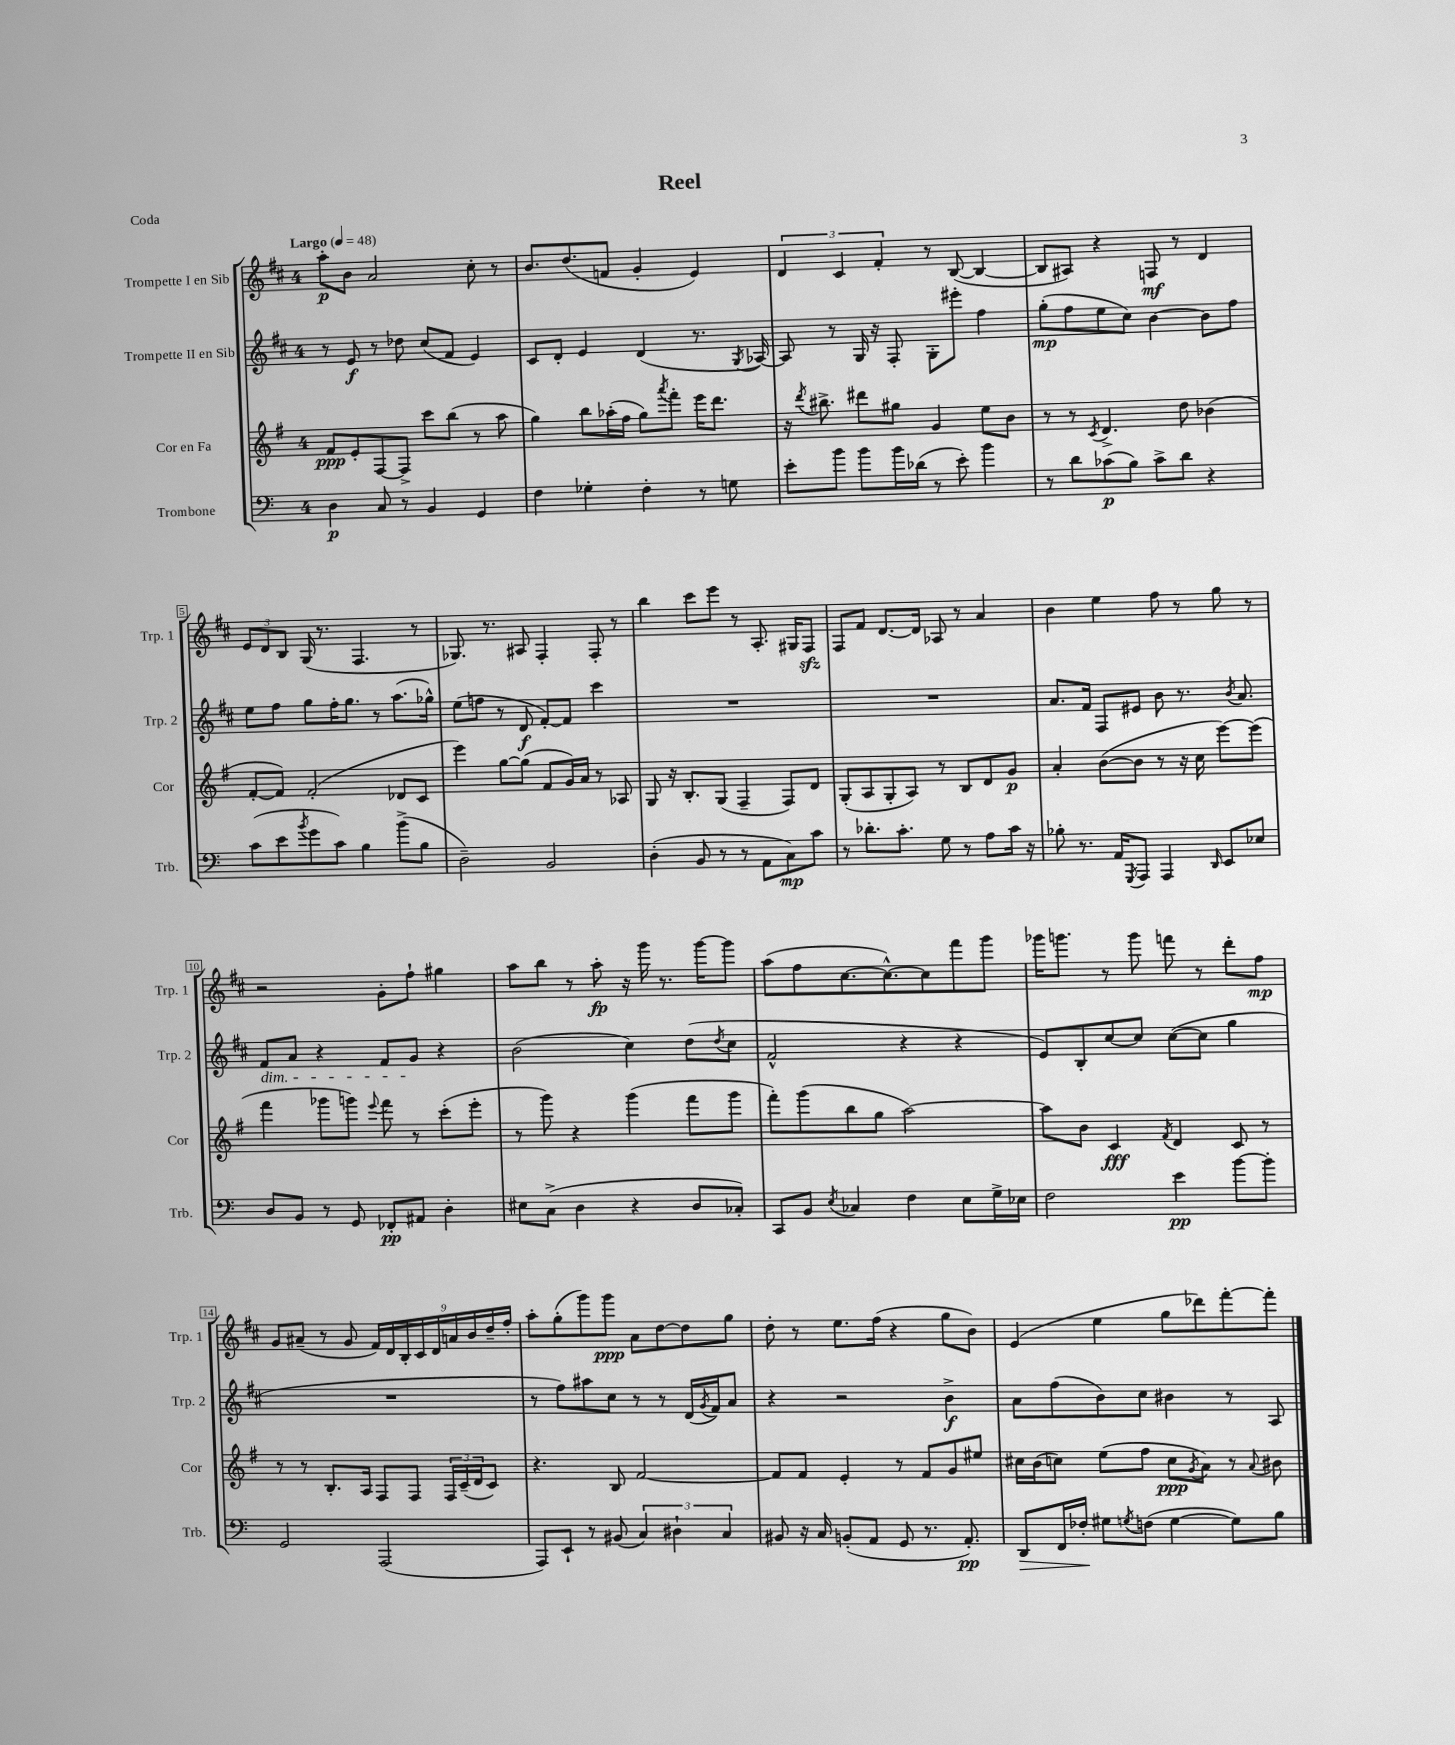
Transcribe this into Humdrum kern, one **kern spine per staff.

**kern	**dynam	**kern	**dynam	**kern	**dynam	**kern	**dynam
*part4	*part4	*part3	*part3	*part2	*part2	*part1	*part1
*staff4	*staff4	*staff3	*staff3	*staff2	*staff2	*staff1	*staff1
*I"Trombone	*	*I"Cor en Fa	*	*I"Trompette II en Sib	*	*I"Trompette I en Sib	*
*I'Trb.	*	*I'Cor	*	*I'Trp. 2	*	*I'Trp. 1	*
*clefF4	*	*clefG2	*	*clefG2	*	*clefG2	*
*k[]	*	*k[f#]	*	*k[f#c#]	*	*k[f#c#]	*
*M4/4	*	*M4/4	*	*M4/4	*	*M4/4	*
*MM48	*	*MM48	*	*MM48	*	*MM48	*
=1	=1	=1	=1	=1	=1	=1	=1
!	!	!	!	!	!	!LO:TX:a:B:t=Largo	!
4D\	p	8f#/L	ppp	8r	.	8aa'\L	p
.	.	8e'/	.	8e/	f	8b\J	.
8C/	.	[8F#/	.	8r	.	2a/	.
8r	.	8F#^/J]	.	8dd-X\	.	.	.
4BB/	.	8ccc\L	.	(8cc#/L	.	.	.
.	.	(8bb\J	.	8f#/J	.	.	.
4GG/	.	8r	.	4e/)	.	8cc#'\	.
.	.	8aa\	.	.	.	8r	.
=2	=2	=2	=2	=2	=2	=2	=2
4F\	.	4gg\)	.	8c#/L	.	8.b/L	.
.	.	.	.	8d'/J	.	.	.
.	.	.	.	.	.	(8.dd/	.
4G-X'\	.	8bb\L	.	4e/	.	.	.
.	.	(16aa-X'\L	.	.	.	8fn/J	.
.	.	16ff#\JJ	.	.	.	.	.
4F'\	.	8gg\L)	.	(4d/	.	4g'/	.
.	.	8qaaa/	.	.	.	.	.
.	.	8fff#'\J	.	.	.	.	.
8r	.	16eee\KL	.	8.r	.	4e/)	.
.	.	8.ddd\J	.	.	.	.	.
8Gn\	.	.	.	.	.	.	.
.	.	.	.	8qG/	.	.	.
.	.	.	.	[16A-X/)	.	.	.
=3	=3	=3	=3	=3	=3	=3	=3
8e'\L	.	16r	.	8A-/]	.	6d/	.
.	.	8qddd/	.	.	.	.	.
.	.	8.bb#X^\	.	.	.	.	.
8b\J	.	.	.	8r	.	.	.
.	.	.	.	.	.	6c#/	.
8b\L	.	8ddd#X\L	.	16G/	.	.	.
.	.	.	.	16r	.	.	.
.	.	.	.	.	.	6f#'/	.
16b\L	.	8gg#X\J	.	8F#'/	.	.	.
(16d-X\JJ	.	.	.	.	.	.	.
8r	.	4g/	.	8G'\L	.	8r	.
8e'\)	.	.	.	8eee#X'\J	.	([8B/	.
4b\	.	8ee\L	.	4ff#\	.	4B/_	.
.	.	8b\J	.	.	.	.	.
=4	=4	=4	=4	=4	=4	=4	=4
8r	.	8r	.	(8gg'\L	mp	8B/L]	.
8d\L	.	8r	.	8ff#\	.	8A#X/J)	.
.	.	8qc/	.	.	.	.	.
(8c-X\	p	4.d^/	.	8ee\	.	4r	.
8B\J)	.	.	.	8cc#\J)	.	.	.
8c-^\L	.	.	.	[4b\	.	8Fn/	mf
8d\J	.	8dd\	.	.	.	8r	.
4r	.	(4b-X\	.	8b\L]	.	4d/	.
.	.	.	.	8ff#\J	.	.	.
!!LO:LB:g=z
=5	=5	=5	=5	=5	=5	=5	=5
(8c\L	.	[8f#'/L	.	8ee\L	.	12e/L	.
.	.	.	.	.	.	12d/	.
8e\	.	8f#/J])	.	8ff#\J	.	.	.
.	.	.	.	.	.	12B/J	.
8qb/	.	.	.	.	.	.	.
8g\	.	(2f#'/	.	8gg\L	.	(16G/	.
.	.	.	.	.	.	8.r	.
8c\J)	.	.	.	16ff#'\K	.	.	.
.	.	.	.	8.gg\J	.	.	.
4B\	.	.	.	.	.	4.F#/	.
.	.	.	.	8r	.	.	.
(8b^\L	.	8d-X/L	.	(8.aa\L	.	.	.
8B\J	.	8c/J	.	.	.	8r	.
.	.	.	.	16gg-X^^\Jk)	.	.	.
=6	=6	=6	=6	=6	=6	=6	=6
2D~\)	.	4eee\)	.	(8ee\L	.	8.G-X/)	.
.	.	.	.	8ffn\J	.	.	.
.	.	.	.	.	.	8.r	.
.	.	[8gg\L	.	8r	.	.	.
.	.	(8gg\J]	.	8d/	f	8A#X/	.
2BB/	.	8f#/L	.	[8f#'/L)	.	4F#'/	.
.	.	16g/L)	.	8f#/J]	.	.	.
.	.	16a/JJ	.	.	.	.	.
.	.	8r	.	4ccc#\	.	8F#'/	.
.	.	8A-X/	.	.	.	8r	.
=7	=7	=7	=7	=7	=7	=7	=7
(4D'\	.	8G/	.	1r	.	4bb\	.
.	.	16r	.	.	.	.	.
.	.	8.B'/L	.	.	.	.	.
8BB/	.	.	.	.	.	8ccc#\L	.
8r	.	(8G/J	.	.	.	8eee\J	.
8r	.	4F#~/	.	.	.	8r	.
8AA\L	.	.	.	.	.	8.A'/	.
8C\)	mp	8F#/L)	.	.	.	.	.
.	.	.	.	.	.	16G#X/KL	.
8c\J	.	8d/J	.	.	.	8F#zz/J	.
=8	=8	=8	=8	=8	=8	=8	=8
8r	.	(8G'/L	.	1r	.	8F#/L	.
8.d-X'\L	.	8A/	.	.	.	8f#/J	.
.	.	8G'/	.	.	.	[8.d/L	.
8.c'\J	.	.	.	.	.	.	.
.	.	8A/J)	.	.	.	.	.
.	.	.	.	.	.	16d/Jk]	.
8G\	.	8r	.	.	.	8A-X/	.
8r	.	8B/L	.	.	.	8r	.
8A\L	.	8d/	.	.	.	4a/	.
16c\Jk	.	8g/J	p	.	.	.	.
16r	.	.	.	.	.	.	.
=9	=9	=9	=9	=9	=9	=9	=9
8B-X'\	.	4a'/	.	8.a/L	.	4b\	.
8.r	.	.	.	.	.	.	.
.	.	.	.	16f#/Jk	.	.	.
.	.	([8b\L	.	8F#/L	.	4ee\	.
16AA/KL	.	.	.	.	.	.	.
8qGGG/	.	.	.	.	.	.	.
8AAA/J	.	8b\J]	.	8e#X/J	.	.	.
4AAA/	.	8r	.	8b\	.	8ff#\	.
.	.	16r	.	8.r	.	8r	.
.	.	16cc\	.	.	.	.	.
16qqDD/	.	.	.	.	.	.	.
8EE/L	.	[8eee\L)	.	.	.	8gg\	.
.	.	.	.	8qb/	.	.	.
.	.	.	.	8.a/	.	.	.
8E-X/J	.	(8eee\J]	.	.	.	8r	.
!!LO:LB:g=z
=10	=10	=10	=10	=10	=10	=10	=10
!	!	!	!	!LO:TX:b:i:t=dim.	!	!	!
8D/L	.	4fff#\	.	8f#/L	.	2r	.
8BB/J	.	.	.	8a/J	.	.	.
8r	.	8ggg-X\L	.	4r	.	.	.
8GG/	.	8gggn\J)	.	.	.	.	.
.	.	8qqeee/	.	.	.	.	.
8FF-X'/L	pp	8fff#\	.	8f#/L	.	8g'\L	.
8AA#X/J	.	8r	.	8g/J	.	8ff#`\J	.
4D'\	.	(8ccc'\L	.	4r	.	4gg#X\	.
.	.	8eee'\J	.	.	.	.	.
=11	=11	=11	=11	=11	=11	=11	=11
8E#X\L	.	8r	.	(2b\	.	8aa\L	.
(8C^\J	.	8ggg\)	.	.	.	8bb\J	.
4D\	.	4r	.	.	.	8r	.
.	.	.	.	.	.	8aa'\	fp
4r	.	(4ggg\	.	4cc#\)	.	16r	.
.	.	.	.	.	.	16ggg\	.
.	.	.	.	.	.	8.r	.
8D/L	.	8fff#\L	.	(8dd\L	.	.	.
.	.	.	.	.	.	[16ggg\KL	.
.	.	.	.	8qdd/	.	.	.
8C-X'/J)	.	8ggg\J	.	8cc#\J	.	8ggg\J]	.
=12	=12	=12	=12	=12	=12	=12	=12
8CC/L	.	8fff#'\L)	.	2f#^^/	.	(8aa\L	.
8BB/J	.	(8ggg\	.	.	.	8ff#\	.
8qE/	.	.	.	.	.	.	.
4C-X/	.	8bb\	.	.	.	[8.cc#\	.
.	.	8gg\J	.	.	.	.	.
.	.	.	.	.	.	8.cc#^^\_)	.
4F\	.	[2aa\)	.	4r	.	.	.
.	.	.	.	.	.	8cc#\]	.
8E\L	.	.	.	4r	.	8fff#\	.
16G^\L	.	.	.	.	.	8ggg\J	.
16E-X\JJ	.	.	.	.	.	.	.
=13	=13	=13	=13	=13	=13	=13	=13
2F\	.	8aa\L]	.	8e/L)	.	16ggg-X\KL	.
.	.	.	.	.	.	8.gggn\J	.
.	.	8b\J	.	8B'/	.	.	.
.	.	4c/	fff	[8cc#/	.	8r	.
.	.	.	.	8cc#/J]	.	8ggg\	.
.	.	8qf#/	.	.	.	.	.
4e\	pp	4d/	.	([8cc#\L	.	8fffn\	.
.	.	.	.	8cc#\J]	.	8r	.
[8b\L	.	8c/	.	4gg\	.	8ddd'\L	.
8b'\J]	.	8r	.	.	.	8ff#\J	mp
!!LO:LB:g=z
=14	=14	=14	=14	=14	=14	=14	=14
2GG/	.	8r	.	1r	.	8g/L	.
.	.	8r	.	.	.	(8a#X~/J	.
.	.	8.B'/L	.	.	.	8r	.
.	.	.	.	.	.	8g/	.
.	.	16A/Jk	.	.	.	.	.
(2AAA/	.	8F#/L	.	.	.	18f#/LL)	.
.	.	.	.	.	.	18d/	.
.	.	.	.	.	.	18B'/	.
.	.	8F#/J	.	.	.	.	.
.	.	.	.	.	.	18c#/	.
.	.	.	.	.	.	18d/	.
.	.	24F#/LL	.	.	.	.	.
.	.	.	.	.	.	18an/	.
.	.	(24c~/	.	.	.	.	.
.	.	24d/J	.	.	.	18b/	.
.	.	8c/J)	.	.	.	.	.
.	.	.	.	.	.	18dd~/	.
.	.	.	.	.	.	18ff#'/JJ	.
=15	=15	=15	=15	=15	=15	=15	=15
8AAA/L)	.	4.r	.	8r	.	8aa'\L	.
8EE`/J	.	.	.	8ff#\L)	.	(8gg'\	.
8r	.	.	.	8aa#X\	.	8ggg\)	.
(8BB#X/	.	8B/	.	8cc#\J	.	8ggg\J	ppp
6C/)	.	[2f#/	.	8r	.	8a\L	.
.	.	.	.	8r	.	[8dd\	.
6D#X`\	.	.	.	.	.	.	.
.	.	.	.	(16d/LL	.	8dd\]	.
.	.	.	.	8qg/	.	.	.
.	.	.	.	16f#/J)	.	.	.
6C/	.	.	.	.	.	.	.
.	.	.	.	8a/J	.	8gg\J	.
=16	=16	=16	=16	=16	=16	=16	=16
8BB#X/	.	8f#/L]	.	4r	.	8dd'\	.
16r	.	8f#/J	.	.	.	8r	.
16C/	.	.	.	.	.	.	.
(8BBn'/L	.	4e'/	.	2r	.	8.ee\L	.
8AA/J	.	.	.	.	.	.	.
.	.	.	.	.	.	(16ff#\Jk	.
8GG/	.	8r	.	.	.	4r	.
8.r	.	8f#/L	.	.	.	.	.
.	.	8g/	.	4b^\	f	8gg\L	.
8.AA'/)	pp	.	.	.	.	.	.
.	.	8ee#X/J	.	.	.	8b\J)	.
=17	=17	=17	=17	=17	=17	=17	=17
!	!LO:HP:b	!	!	!	!	!	!
8DD/L	>	16cc#X\LL	.	8a\L	.	(4e/	.
.	.	(16b\J	.	.	.	.	.
16FF/L	.	8ccn\J)	.	(8ff#\	.	.	.
16F-X'/JJ	.	.	.	.	.	.	.
8G#X\L	]	(8ee\L	.	8b\)	.	4ee\	.
8qGn/	.	.	.	.	.	.	.
(8Fn\J	.	8ff#\J	.	8cc#\J	.	.	.
[4G\	.	8cc\L	ppp	4b#X\	.	8gg\L	.
.	.	8qg/	.	.	.	.	.
.	.	8a\J)	.	.	.	8ddd-X\)	.
8G\L])	.	8r	.	8r	.	[8fff#'\	.
.	.	8qqa/	.	.	.	.	.
8B\J	.	8b#X\	.	8A/	.	8fff#'\J]	.
==	==	==	==	==	==	==	==
*-	*-	*-	*-	*-	*-	*-	*-
